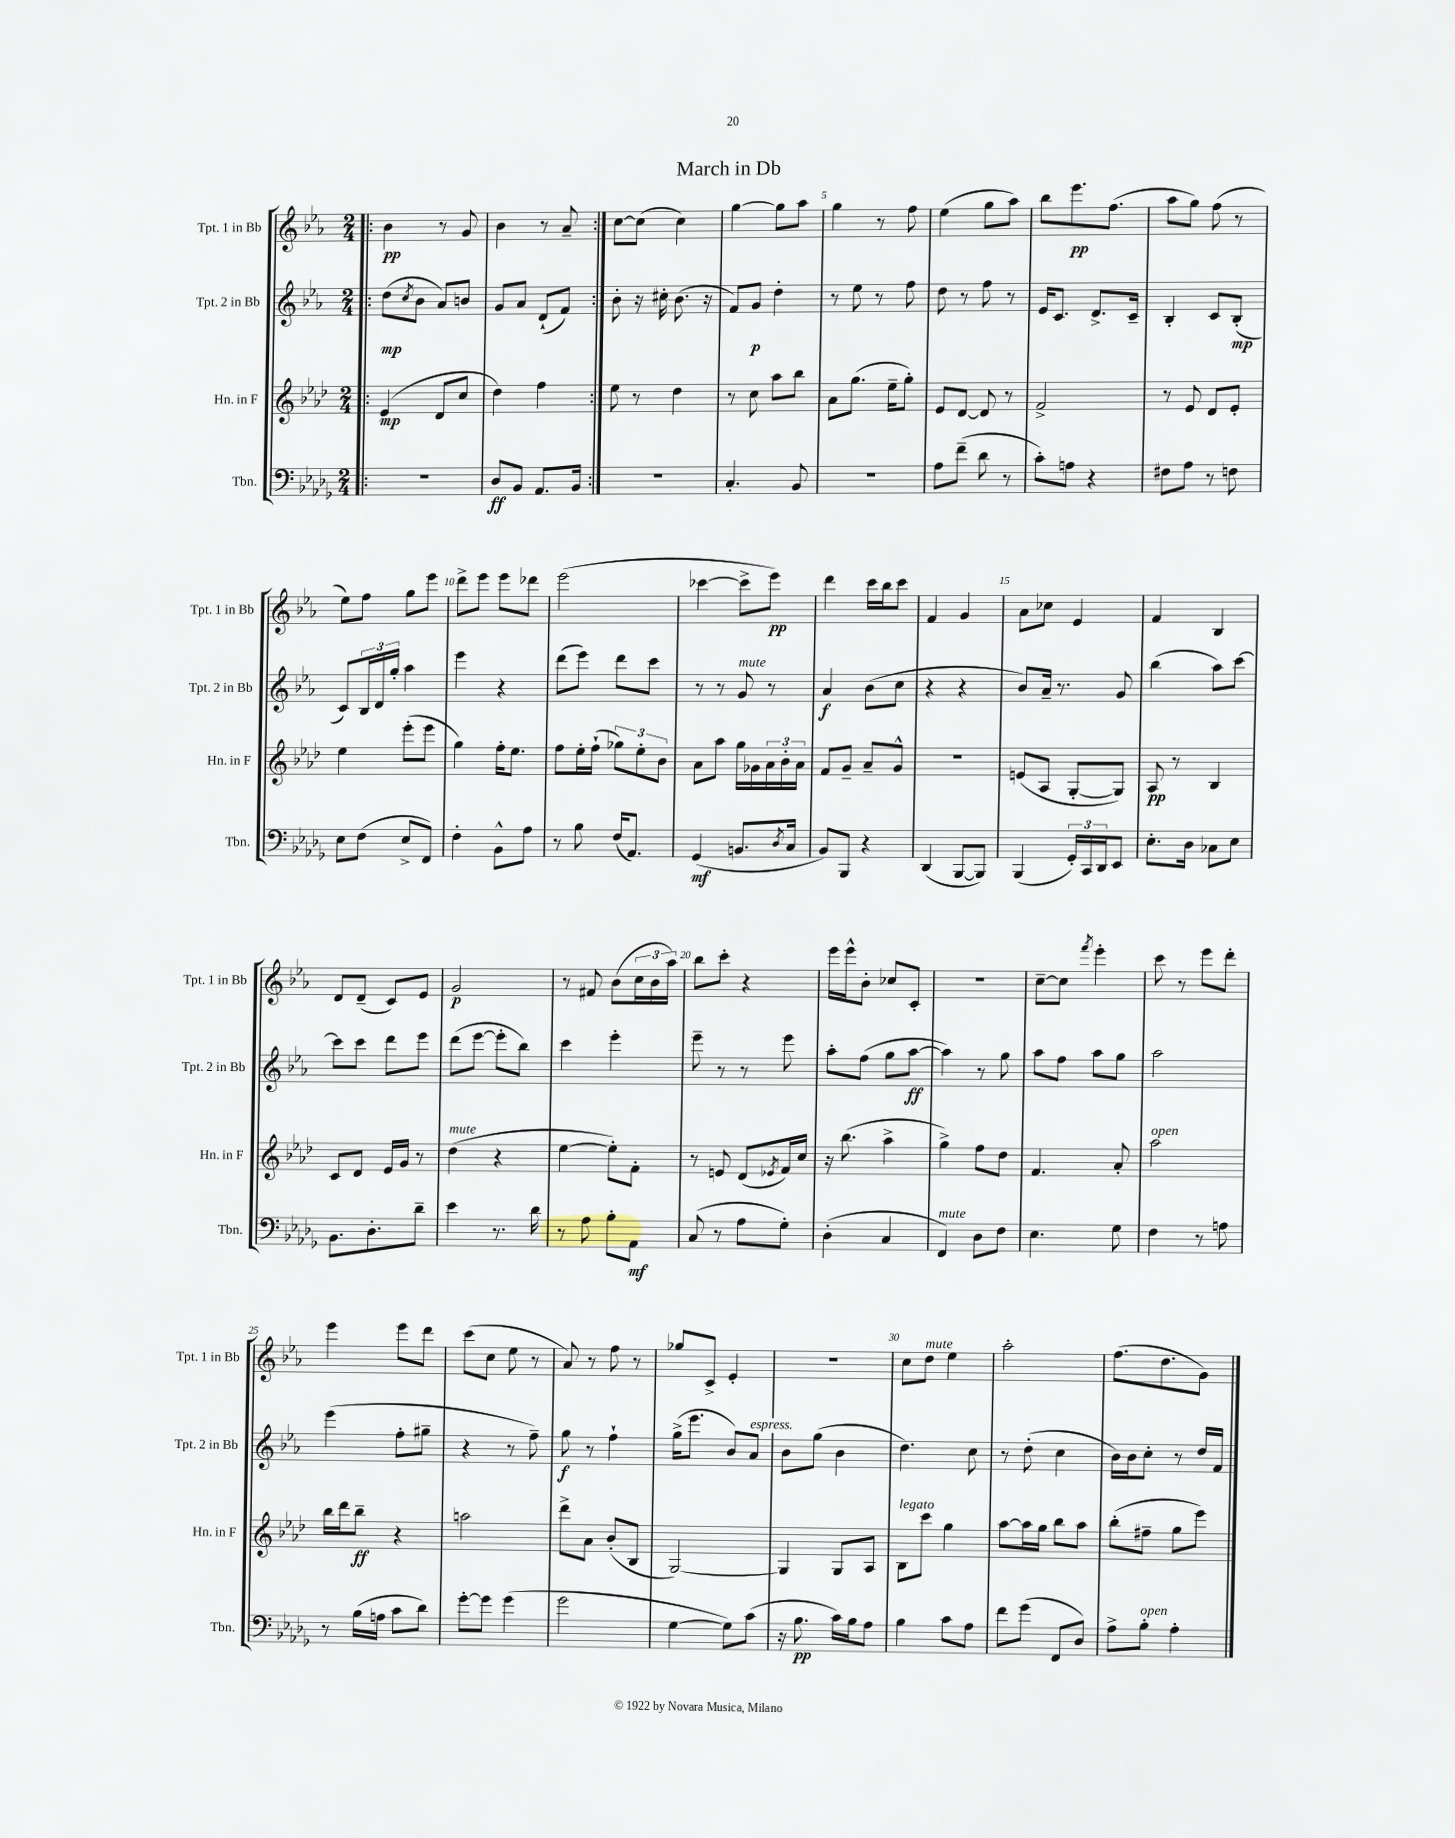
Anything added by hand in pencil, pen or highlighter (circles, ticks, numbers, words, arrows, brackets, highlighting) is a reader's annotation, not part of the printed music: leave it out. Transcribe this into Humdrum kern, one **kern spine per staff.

**kern	**dynam	**kern	**dynam	**kern	**dynam	**kern	**dynam
*part4	*part4	*part3	*part3	*part2	*part2	*part1	*part1
*staff4	*staff4	*staff3	*staff3	*staff2	*staff2	*staff1	*staff1
*I"Tbn.	*	*I"Hn. in F	*	*I"Tpt. 2 in Bb	*	*I"Tpt. 1 in Bb	*
*I'Tbn.	*	*I'Hn. in F	*	*I'Tpt. 2 in Bb	*	*I'Tpt. 1 in Bb	*
*clefF4	*	*clefG2	*	*clefG2	*	*clefG2	*
*k[b-e-a-d-g-]	*	*k[b-e-a-d-]	*	*k[b-e-a-]	*	*k[b-e-a-]	*
*M2/4	*	*M2/4	*	*M2/4	*	*M2/4	*
=1!|:	=1!|:	=1!|:	=1!|:	=1!|:	=1!|:	=1!|:	=1!|:
2r	.	(4e-/	mp	(8dd\L	mp	4b-\	pp
.	.	.	.	8qcc/	.	.	.
.	.	.	.	8b-\J	.	.	.
.	.	8d-/L	.	8a-/L)	.	8r	.
.	.	8cc/J	.	8bn/J	.	8g/	.
=2	=2	=2	=2	=2	=2	=2	=2
8D-/L	ff	4dd-\)	.	8g/L	.	4b-\	.
8BB-/J	.	.	.	8a-/J	.	.	.
8.AA-/L	.	4ff\	.	(8d`/L	.	8r	.
.	.	.	.	8f/J)	.	8a-~/	.
16BB-/Jk	.	.	.	.	.	.	.
=3:|!	=3:|!	=3:|!	=3:|!	=3:|!	=3:|!	=3:|!	=3:|!
2r	.	8ee-\	.	8b-'\	.	[8cc\L	.
.	.	8r	.	16r	.	(8cc\J]	.
.	.	.	.	16cc#X'\	.	.	.
.	.	4dd-\	.	(8.b-\	.	4cc\)	.
.	.	.	.	16r	.	.	.
=4	=4	=4	=4	=4	=4	=4	=4
4.C'/	.	8r	.	8f/L)	.	[4gg\	.
.	.	8cc\	.	8g/J	p	.	.
.	.	8aa-\L	.	4dd'\	.	8gg\L]	.
8BB-/	.	8bb-\J	.	.	.	8aa-\J	.
=5	=5	=5	=5	=5	=5	=5	=5
2r	.	8a-\L	.	8r	.	4gg\	.
.	.	(8.gg\J	.	8ee-\	.	.	.
.	.	.	.	8r	.	8r	.
.	.	16ee-~\KL	.	.	.	.	.
.	.	8gg'\J)	.	8ff\	.	8ff\	.
=6	=6	=6	=6	=6	=6	=6	=6
8A-\L	.	8e-/L	.	8dd\	.	(4ee-\	.
(8f~\J	.	[8d-/J	.	8r	.	.	.
8d-\	.	8d-/]	.	8ff\	.	8gg\L	.
8r	.	8r	.	8r	.	8aa-\J)	.
=7	=7	=7	=7	=7	=7	=7	=7
8c'\L)	.	2f^/	.	16e-/KL	.	8bb-\L	.
.	.	.	.	8.c/J	.	.	.
8An\J	.	.	.	.	.	8.eee-\	pp
4r	.	.	.	8.d^/L	.	.	.
.	.	.	.	.	.	(8.ff\J	.
.	.	.	.	16c~/Jk	.	.	.
=8	=8	=8	=8	=8	=8	=8	=8
8F#X\L	.	8r	.	4B-'/	.	8aa-\L	.
8A-\J	.	8e-/	.	.	.	8gg\J)	.
8r	.	8d-/L	.	8c/L	.	(8ff\	.
8Fn\	.	8e-'/J	.	(8B-'/J	mp	8r	.
!!LO:LB:g=z
=9	=9	=9	=9	=9	=9	=9	=9
8E-\L	.	4ee-\	.	8c/L)	.	8ee-\L)	.
(8F\J	.	.	.	24B-/L	.	8ff\J	.
.	.	.	.	24d/	.	.	.
.	.	.	.	24gg'/JJ	.	.	.
8E-^/L	.	(8eee-'\L	.	4aa-\	.	8gg\L	.
8FF/J)	.	8eee-\J	.	.	.	8eee-\J	.
=10	=10	=10	=10	=10	=10	=10	=10
4F'\	.	4gg\)	.	4eee-\	.	8ddd^\L	.
.	.	.	.	.	.	8eee-\J	.
8BB-^^\L	.	16ff'\KL	.	4r	.	8eee-\L	.
.	.	8.ee-\J	.	.	.	.	.
8A-\J	.	.	.	.	.	8ddd-X\J	.
=11	=11	=11	=11	=11	=11	=11	=11
8r	.	8ff\L	.	(8ddd\L	.	(2eee-\	.
8B-\	.	16ee-'\L	.	8eee-\J)	.	.	.
.	.	(16ff`\JJ	.	.	.	.	.
(16F/KL	.	12gg-X\L)	.	8ddd\L	.	.	.
8.AA-/J)	.	.	.	.	.	.	.
.	.	12ee-'\	.	.	.	.	.
.	.	.	.	8ccc\J	.	.	.
.	.	12b-\J	.	.	.	.	.
=12	=12	=12	=12	=12	=12	=12	=12
(4GG-/	mf	8a-\L	.	8r	.	[4ccc-X\	.
.	.	8aa-\J	.	8r	.	.	.
!	!	!	!	!LO:TX:a:i:t=mute	!	!	!
8.BBn/L	.	16gg\LL	.	8g/	.	8ccc-^\L]	.
.	.	16g-X\	.	.	.	.	.
.	.	24a-\	.	8r	.	8eee-\J)	pp
.	.	24b-'\	.	.	.	.	.
8qD-/	.	.	.	.	.	.	.
16C/Jk	.	.	.	.	.	.	.
.	.	24a-\JJ	.	.	.	.	.
=13	=13	=13	=13	=13	=13	=13	=13
8BB-/L)	.	8f/L	.	4a-/	f	4ddd\	.
8BBB-/J	.	8g~/J	.	.	.	.	.
4r	.	8a-~/L	.	(8b-\L	.	16ccc\LL	.
.	.	.	.	.	.	16bb-\J	.
.	.	8g^^/J	.	8cc\J	.	8ccc\J	.
=14	=14	=14	=14	=14	=14	=14	=14
(4DD-/	.	2r	.	4r	.	4f/	.
[8BBB-/L	.	.	.	4r	.	4g/	.
8BBB-/J])	.	.	.	.	.	.	.
=15	=15	=15	=15	=15	=15	=15	=15
(4BBB-/	.	(8en/L	.	8b-/L)	.	8a-\L	.
.	.	8A-/J	.	16a-~/Jk	.	8cc-X\J	.
.	.	.	.	8.r	.	.	.
24GG-'/LL)	.	[8G'/L	.	.	.	4e-/	.
24CC/	.	.	.	.	.	.	.
24DD-/J	.	.	.	.	.	.	.
8EE-/J	.	8G/J])	.	8g/	.	.	.
=16	=16	=16	=16	=16	=16	=16	=16
8.E-'\L	.	8A-/	pp	(4bb-\	.	4f/	.
.	.	8r	.	.	.	.	.
16D-\Jk	.	.	.	.	.	.	.
8C-X\L	.	4B-/	.	8aa-\L)	.	4B-/	.
8E-\J	.	.	.	[8ccc\J	.	.	.
!!LO:LB:g=z
=17	=17	=17	=17	=17	=17	=17	=17
8.BB-\L	.	8c/L	.	8ccc\L]	.	8d/L	.
.	.	8d-/J	.	8ccc\J	.	(8d~/J	.
8.D-'\	.	.	.	.	.	.	.
.	.	16e-/LL	.	8ddd\L	.	8c/L)	.
.	.	16g/JJ	.	.	.	.	.
8d-~\J	.	8r	.	8eee-\J	.	8e-/J	.
=18	=18	=18	=18	=18	=18	=18	=18
!	!	!LO:TX:a:i:t=mute	!	!	!	!	!
4e-\	.	(4dd-\	.	(8ddd\L	.	2g/	p
.	.	.	.	[8eee-\J	.	.	.
8.r	.	4r	.	8eee-'\L]	.	.	.
.	.	.	.	8bb-\J)	.	.	.
16d-\	.	.	.	.	.	.	.
=19	=19	=19	=19	=19	=19	=19	=19
8r	.	[4ee-\	.	4ccc\	.	8r	.
8A-\	.	.	.	.	.	8f#X/	.
8B-'\L	.	8ee-'\L])	.	4eee-'\	.	(8b-\L	.
8AA-\J	mf	8f'\J	.	.	.	24cc\L	.
.	.	.	.	.	.	24b-\	.
.	.	.	.	.	.	24aa-\JJ)	.
=20	=20	=20	=20	=20	=20	=20	=20
(8C/	.	8r	.	8eee-~\	.	8bb-\L	.
8r	.	8en/	.	8r	.	8ccc'\J	.
8A-\L	.	(8d-/L	.	8r	.	4r	.
.	.	8qe-X/	.	.	.	.	.
8G-'\J)	.	16f/L)	.	8eee-\	.	.	.
.	.	16cc/JJ	.	.	.	.	.
=21	=21	=21	=21	=21	=21	=21	=21
(4D-'\	.	16r	.	8aa-'\L	.	16eee-\LL	.
.	.	(8.bb-\	.	.	.	16eee-^^\J	.
.	.	.	.	(8ff\J	.	8b-'\J	.
4C/	.	4aa-^\	.	8gg\L	.	8cc-X/L	.
.	.	.	.	[8aa-\J	ff	8c'/J	.
=22	=22	=22	=22	=22	=22	=22	=22
!LO:TX:a:i:t=mute	!	!	!	!	!	!	!
4FF/)	.	4gg^\)	.	4aa-\])	.	2r	.
8D-\L	.	8ff\L	.	8r	.	.	.
8F\J	.	8dd-\J	.	8gg\	.	.	.
=23	=23	=23	=23	=23	=23	=23	=23
4.E-\	.	4.f/	.	8aa-\L	.	[8cc~\L	.
.	.	.	.	8ff\J	.	8cc\J]	.
.	.	.	.	.	.	8qfff/	.
.	.	.	.	8aa-\L	.	4eee-'\	.
8G-\	.	8a-'/	.	8gg\J	.	.	.
=24	=24	=24	=24	=24	=24	=24	=24
!	!	!LO:TX:a:i:t=open	!	!	!	!	!
4F\	.	2aa-\	.	2aa-\	.	8ccc\	.
.	.	.	.	.	.	8r	.
8r	.	.	.	.	.	8eee-\L	.
8An\	.	.	.	.	.	8ddd'\J	.
!!LO:LB:g=z
=25	=25	=25	=25	=25	=25	=25	=25
8r	.	16bb-\LL	.	(4eee-\	.	4eee-\	.
.	.	16ddd-\J	.	.	.	.	.
(16B-\LL	.	8bb-~\J	ff	.	.	.	.
16An\JJ	.	.	.	.	.	.	.
8c\L	.	4r	.	8ff'\L	.	8eee-\L	.
8d-\J)	.	.	.	8gg#X~\J	.	8ddd\J	.
=26	=26	=26	=26	=26	=26	=26	=26
[8g-'\L	.	2aan\	.	4r	.	(8ccc\L	.
8g-\J]	.	.	.	.	.	8cc\J	.
(4g-\	.	.	.	8r	.	8ee-\	.
.	.	.	.	8ff~\)	.	8r	.
=27	=27	=27	=27	=27	=27	=27	=27
2g-\	.	8ddd-^\L	.	8gg\	f	8a-/)	.
.	.	8a-\J	.	8r	.	8r	.
.	.	(8b-'/L	.	4ff`\	.	8ff\	.
.	.	8B-/J	.	.	.	8r	.
=28	=28	=28	=28	=28	=28	=28	=28
[4G-\	.	[2G/)	.	(16gg^\KL	.	8gg-X/L	.
.	.	.	.	8.eee-\J	.	.	.
.	.	.	.	.	.	8c^/J	.
8G-\L])	.	.	.	8b-/L)	.	4e-'/	.
!	!	!	!	!LO:TX:a:i:t=espress.	!	!	!
(8c\J	.	.	.	8a-/J	.	.	.
=29	=29	=29	=29	=29	=29	=29	=29
16r	.	4G/]	.	8b-\L	.	2r	.
8.B-\	pp	.	.	.	.	.	.
.	.	.	.	(8gg\J	.	.	.
16c\LL)	.	8G/L	.	4b-\	.	.	.
16B-\J	.	.	.	.	.	.	.
8A-\J	.	8A-/J	.	.	.	.	.
=30	=30	=30	=30	=30	=30	=30	=30
!	!	!LO:TX:a:i:t=legato	!	!	!	!	!
4B-\	.	8B-\L	.	4.dd\)	.	8cc\L	.
!	!	!	!	!	!	!LO:TX:a:i:t=mute	!
.	.	8ccc\J	.	.	.	8dd\J	.
8c\L	.	4gg\	.	.	.	4ee-\	.
8A-\J	.	.	.	8cc\	.	.	.
=31	=31	=31	=31	=31	=31	=31	=31
8f\L	.	[8aa-\L	.	8r	.	2aa-'\	.
(8g-\J	.	16aa-\L]	.	(8dd'\	.	.	.
.	.	16gg\JJ	.	.	.	.	.
8FF/L	.	8bb-\L	.	4cc\	.	.	.
8D-/J)	.	8aa-\J	.	.	.	.	.
=32	=32	=32	=32	=32	=32	=32	=32
8A-^\L	.	(8bb-'\L	.	16b-\LL)	.	(8.ff\L	.
.	.	.	.	16b-\J	.	.	.
!LO:TX:a:i:t=open	!	!	!	!	!	!	!
8B-'\J	.	8ff#X~\J	.	8cc'\J	.	.	.
.	.	.	.	.	.	8.dd\	.
4A-'\	.	8gg\L	.	8r	.	.	.
.	.	8eee-\J)	.	16dd/LL	.	8g\J)	.
.	.	.	.	16f/JJ	.	.	.
==	==	==	==	==	==	==	==
*-	*-	*-	*-	*-	*-	*-	*-
